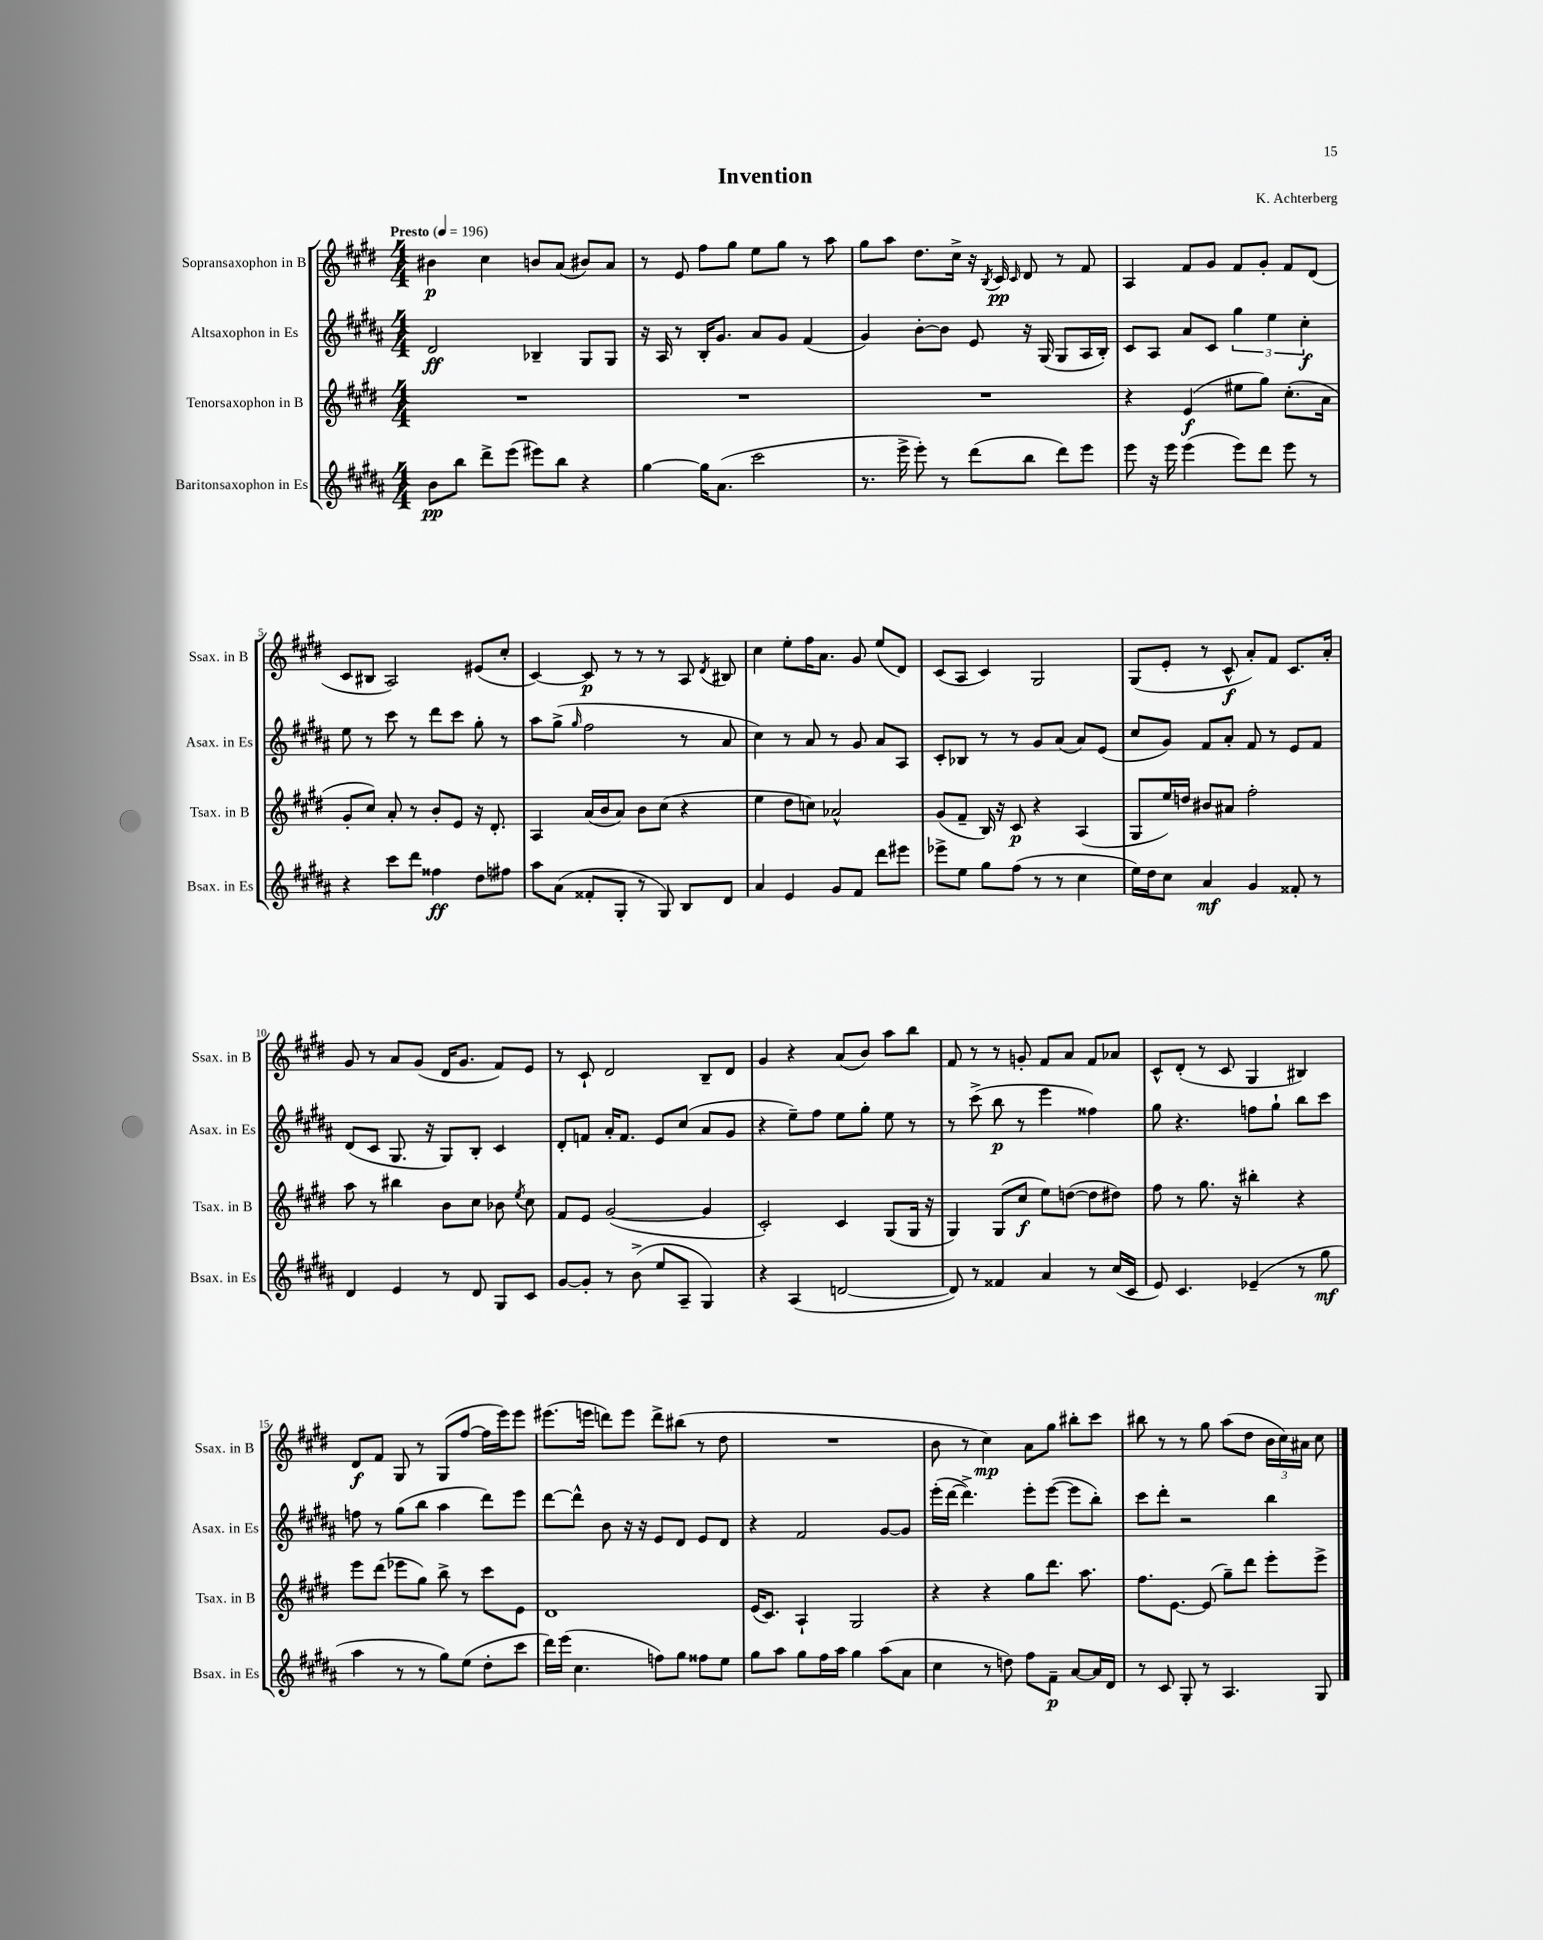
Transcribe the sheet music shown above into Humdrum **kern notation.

**kern	**dynam	**kern	**dynam	**kern	**dynam	**kern	**dynam
*part4	*part4	*part3	*part3	*part2	*part2	*part1	*part1
*staff4	*staff4	*staff3	*staff3	*staff2	*staff2	*staff1	*staff1
*I"Baritonsaxophon in Es	*	*I"Tenorsaxophon in B	*	*I"Altsaxophon in Es	*	*I"Sopransaxophon in B	*
*I'Bsax. in Es	*	*I'Tsax. in B	*	*I'Asax. in Es	*	*I'Ssax. in B	*
*clefG2	*	*clefG2	*	*clefG2	*	*clefG2	*
*k[f#c#g#d#a#]	*	*k[f#c#g#d#]	*	*k[f#c#g#d#a#]	*	*k[f#c#g#d#]	*
*M4/4	*	*M4/4	*	*M4/4	*	*M4/4	*
*MM196	*	*MM196	*	*MM196	*	*MM196	*
=1	=1	=1	=1	=1	=1	=1	=1
!	!	!	!	!	!	!LO:TX:a:B:t=Presto	!
8b\L	pp	1r	.	2d#/	ff	4b#X\	p
8bb\J	.	.	.	.	.	.	.
8ddd#^\L	.	.	.	.	.	4cc#\	.
(8eee\J	.	.	.	.	.	.	.
8eee#X\L)	.	.	.	4B-X~/	.	8bn/L	.
8bb\J	.	.	.	.	.	(8a/J	.
4r	.	.	.	8G#/L	.	8b#X/L)	.
.	.	.	.	8G#/J	.	8a/J	.
=2	=2	=2	=2	=2	=2	=2	=2
[4gg#\	.	1r	.	16r	.	8r	.
.	.	.	.	16A#/	.	.	.
.	.	.	.	8r	.	8e/	.
16gg#\KL]	.	.	.	16B'/KL	.	8ff#\L	.
(8.a#\J	.	.	.	8.g#/J	.	.	.
.	.	.	.	.	.	8gg#\J	.
2ccc#\	.	.	.	8a#/L	.	8ee\L	.
.	.	.	.	8g#/J	.	8gg#\J	.
.	.	.	.	(4f#/	.	8r	.
.	.	.	.	.	.	8aa\	.
=3	=3	=3	=3	=3	=3	=3	=3
8.r	.	1r	.	4g#/)	.	8gg#\L	.
.	.	.	.	.	.	8aa\J	.
16eee^\	.	.	.	.	.	.	.
8eee'\)	.	.	.	[8b'\L	.	8.dd#\L	.
8r	.	.	.	8b\J]	.	.	.
.	.	.	.	.	.	16cc#^\Jk	.
(8ddd#\L	.	.	.	8e/	.	16r	.
.	.	.	.	.	.	8qB/	.
.	.	.	.	.	.	16c#/	pp
.	.	.	.	.	.	16qqc#/	.
8bb\J	.	.	.	16r	.	8d#/	.
.	.	.	.	(16G#/	.	.	.
8ddd#\L)	.	.	.	8G#/L	.	8r	.
8eee\J	.	.	.	16A#/L	.	8f#/	.
.	.	.	.	16B'/JJ)	.	.	.
=4	=4	=4	=4	=4	=4	=4	=4
8eee\	.	4r	.	8c#/L	.	4A/	.
16r	.	.	.	8A#/J	.	.	.
16eee\	.	.	.	.	.	.	.
(4eee\	.	(4e/	f	8a#/L	.	8f#/L	.
.	.	.	.	8c#/J	.	8g#/J	.
8eee\L)	.	8ee#X\L	.	6gg#\	.	8f#/L	.
8ddd#\J	.	8gg#\J)	.	.	.	8g#'/J	.
.	.	.	.	6ee\	.	.	.
8eee\	.	(8.cc#'\L	.	.	.	8f#/L	.
.	.	.	.	6cc#'\	f	.	.
8r	.	.	.	.	.	(8d#/J	.
.	.	16a\Jk	.	.	.	.	.
!!LO:LB:g=z
=5	=5	=5	=5	=5	=5	=5	=5
4r	.	8g#'/L	.	8ee\	.	8c#/L	.
.	.	8cc#/J)	.	8r	.	8B#X/J	.
8ccc#\L	.	8a'/	.	8ccc#\	.	2A/)	.
8ddd#\J	.	8r	.	8r	.	.	.
4ff##X\	ff	8b'/L	.	8ddd#\L	.	.	.
.	.	8e/J	.	8ccc#\J	.	.	.
8dd#\L	.	16r	.	8gg#'\	.	(8e#X/L	.
.	.	8.d#'/	.	.	.	.	.
8ff#X\J	.	.	.	8r	.	8cc#'/J	.
=6	=6	=6	=6	=6	=6	=6	=6
8aa#\L	.	4A/	.	8aa#\L	.	[4c#/)	.
(8a#\J	.	.	.	(8gg#^\J	.	.	.
.	.	.	.	16qqgg#/	.	.	.
8f##X'/L	.	(16a/LL	.	2ff#\	.	8c#/]	p
.	.	16b/J	.	.	.	.	.
8G#'/J	.	8a/J)	.	.	.	8r	.
8r	.	8b\L	.	.	.	8r	.
8G#/)	.	(8cc#\J	.	.	.	8r	.
8B/L	.	4r	.	8r	.	8A/	.
.	.	.	.	.	.	8qd#/	.
8d#/J	.	.	.	8a#/	.	8B#X/	.
=7	=7	=7	=7	=7	=7	=7	=7
4a#/	.	4ee\	.	4cc#\)	.	4cc#\	.
4e/	.	8dd#\L	.	8r	.	8ee'\L	.
.	.	8ccn\J)	.	8a#/	.	16ff#\K	.
.	.	.	.	.	.	8.a\J	.
8g#/L	.	2a-X^^/	.	8r	.	.	.
8f#/J	.	.	.	8g#/	.	8g#/	.
8ddd#\L	.	.	.	8a#/L	.	(8ee/L	.
8eee#X\J	.	.	.	8A#/J	.	8d#/J)	.
=8	=8	=8	=8	=8	=8	=8	=8
8eee-X^\L	.	(8g#/L	.	8c#'/L	.	(8c#/L	.
8ee\J	.	8f#~/J	.	8B-X/J	.	8A/J	.
8gg#\L	.	16B/)	.	8r	.	4c#/)	.
.	.	16r	.	.	.	.	.
(8ff#\J	.	8c#/	p	8r	.	.	.
8r	.	4r	.	8g#/L	.	2G#/	.
8r	.	.	.	(8a#/J	.	.	.
4cc#\	.	(4A/	.	8a#/L)	.	.	.
.	.	.	.	(8e/J	.	.	.
=9	=9	=9	=9	=9	=9	=9	=9
16ee\LL)	.	8G#/L	.	8cc#/L	.	(8G#/L	.
16dd#\J	.	.	.	.	.	.	.
8cc#\J	.	16ee/L)	.	8g#/J)	.	8e'/J	.
.	.	16ddn/JJ	.	.	.	.	.
4a#/	mf	8b#X/L	.	8f#/L	.	8r	.
.	.	8a#X/J	.	8a#'/J	.	8c#^^/	f
4g#/	.	2ff#'\	.	8f#/	.	8a'/L)	.
.	.	.	.	8r	.	8f#/J	.
8f##X'/	.	.	.	8e/L	.	8.c#/L	.
8r	.	.	.	8f#/J	.	.	.
.	.	.	.	.	.	16a'/Jk	.
!!LO:LB:g=z
=10	=10	=10	=10	=10	=10	=10	=10
4d#/	.	8aa\	.	(8d#/L	.	8g#/	.
.	.	8r	.	8c#/J	.	8r	.
4e/	.	4bb#X\	.	8.G#/	.	8a/L	.
.	.	.	.	.	.	(8g#/J	.
.	.	.	.	16r	.	.	.
8r	.	8b\L	.	8G#/L)	.	16d#/KL	.
.	.	.	.	.	.	8.g#/J	.
8d#/	.	8cc#\J	.	8B'/J	.	.	.
8G#/L	.	8b-X\	.	4c#/	.	8f#/L)	.
.	.	8qee/	.	.	.	.	.
8c#/J	.	8cc#\	.	.	.	8e/J	.
=11	=11	=11	=11	=11	=11	=11	=11
[8g#/L	.	8f#/L	.	8d#'/L	.	8r	.
8g#'/J]	.	8e/J	.	8fn/J	.	8c#`/	.
8r	.	([2g#/	.	16a#'/KL	.	2d#/	.
.	.	.	.	8.f/J	.	.	.
(8b^\	.	.	.	.	.	.	.
8ee/L	.	.	.	8e/L	.	.	.
8A#~/J	.	.	.	(8cc#/J	.	.	.
4G#/)	.	4g#/]	.	8a#/L	.	8B~/L	.
.	.	.	.	8g#/J	.	8d#/J	.
=12	=12	=12	=12	=12	=12	=12	=12
4r	.	2c#'/)	.	4r	.	4g#/	.
(4A#/	.	.	.	8ee~\L)	.	4r	.
.	.	.	.	8ff#\J	.	.	.
[2dn/	.	4c#/	.	8ee\L	.	(8a/L	.
.	.	.	.	8gg#'\J	.	8b/J)	.
.	.	(8G#/L	.	8ee\	.	8aa\L	.
.	.	16G#/Jk	.	8r	.	8bb\J	.
.	.	16r	.	.	.	.	.
=13	=13	=13	=13	=13	=13	=13	=13
8d/])	.	4G#/)	.	8r	.	8f#/	.
8r	.	.	.	(8ccc#^\	.	8r	.
4f##X/	.	(8G#/L	.	8bb\	p	8r	.
.	.	8cc#/J	f	8r	.	8gn'/	.
4a#/	.	8ee\L)	.	4eee\	.	8f#/L	.
.	.	([8ddn\J	.	.	.	8a/J	.
8r	.	8dd\L]	.	4ff##X\)	.	8f#/L	.
(16cc#/LL	.	8dd#X\J)	.	.	.	8a-X/J	.
16c#/JJ	.	.	.	.	.	.	.
=14	=14	=14	=14	=14	=14	=14	=14
8e/)	.	8ff#\	.	8gg#\	.	8c#^^/L	.
4.c#/	.	8r	.	4.r	.	(8d#'/J	.
.	.	8.gg#\	.	.	.	8r	.
.	.	.	.	.	.	8c#/	.
.	.	16r	.	.	.	.	.
(4e-X~/	.	4bb#X'\	.	8ffn\L	.	4G#/	.
.	.	.	.	8gg#`\J	.	.	.
8r	.	4r	.	8bb\L	.	4B#X/)	.
8gg#\	mf	.	.	8ccc#\J	.	.	.
!!LO:LB:g=z
=15	=15	=15	=15	=15	=15	=15	=15
4aa#\	.	8eee\L	.	8ffn\	.	8d#/L	f
.	.	(8ddd#\J	.	8r	.	8f#/J	.
8r	.	8eee-X\L	.	(8gg#\L	.	8G#/	.
8r	.	8gg#\J)	.	8bb\J	.	8r	.
8gg#\L)	.	8bb^\	.	4aa#\	.	(8G#/L	.
(8ee\J	.	8r	.	.	.	[8ff#/J	.
8dd#'\L	.	8ccc#\L	.	8ddd#\L)	.	16ff#\LL]	.
.	.	.	.	.	.	16eee\J)	.
8ccc#\J	.	8e\J	.	8eee\J	.	8eee\J	.
=16	=16	=16	=16	=16	=16	=16	=16
16ddd#\LL)	.	1d#	.	[8ddd#\L	.	(8.eee#X\L	.
(16eee\JJ	.	.	.	.	.	.	.
4.cc#\	.	.	.	8ddd#^^\J]	.	.	.
.	.	.	.	.	.	16eeen\Jk	.
.	.	.	.	8b\	.	8dddn\L)	.
.	.	.	.	16r	.	8eee\J	.
.	.	.	.	16r	.	.	.
8ffn\L)	.	.	.	8e/L	.	8ddd^\L	.
8gg#\J	.	.	.	8d#/J	.	(8bb#X\J	.
8ff##X\L	.	.	.	8e/L	.	8r	.
8ee\J	.	.	.	8d#/J	.	8dd#\	.
=17	=17	=17	=17	=17	=17	=17	=17
8gg#\L	.	(16e/KL	.	4r	.	1r	.
.	.	8.c#/J)	.	.	.	.	.
8aa#\J	.	.	.	.	.	.	.
8gg#\L	.	4A`/	.	2f#/	.	.	.
16ff#\L	.	.	.	.	.	.	.
16aa#\JJ	.	.	.	.	.	.	.
4gg#\	.	2G#/	.	.	.	.	.
(8aa#\L	.	.	.	[8g#/L	.	.	.
8a#\J	.	.	.	8g#/J]	.	.	.
=18	=18	=18	=18	=18	=18	=18	=18
4cc#\	.	4r	.	(16eee'\LL	.	8b\	.
.	.	.	.	[16ddd#\JJ	.	.	.
.	.	.	.	4.ddd#^\])	.	8r	.
8r	.	4r	.	.	.	4cc#\)	mp
8ddn\)	.	.	.	.	.	.	.
8ff#\L	.	8gg#\L	.	8eee'\L	.	8a\L	.
8f#~\J	p	8.ddd#\J	.	([8eee\J	.	8gg#\J	.
[8a#/L	.	.	.	8eee\L]	.	8bb#X'\L	.
.	.	8.aa\	.	.	.	.	.
16a#/L]	.	.	.	8bb'\J)	.	8ccc#\J	.
16d#/JJ	.	.	.	.	.	.	.
=19	=19	=19	=19	=19	=19	=19	=19
8r	.	8.ff#\L	.	8ccc#\L	.	8bb#X\	.
8c#/	.	.	.	8ddd#'\J	.	8r	.
.	.	[8.e\J	.	.	.	.	.
8G#'/	.	.	.	2r	.	8r	.
8r	.	(8e/]	.	.	.	8gg#\	.
4.A#/	.	8gg#~\L)	.	.	.	(8aa\L	.
.	.	8ddd#\J	.	.	.	8dd#\J	.
.	.	8eee'\L	.	4bb\	.	24b\LL	.
.	.	.	.	.	.	24cc#\)	.
.	.	.	.	.	.	24a#X\JJ	.
8G#/	.	8eee^\J	.	.	.	8cc#\	.
==	==	==	==	==	==	==	==
*-	*-	*-	*-	*-	*-	*-	*-
